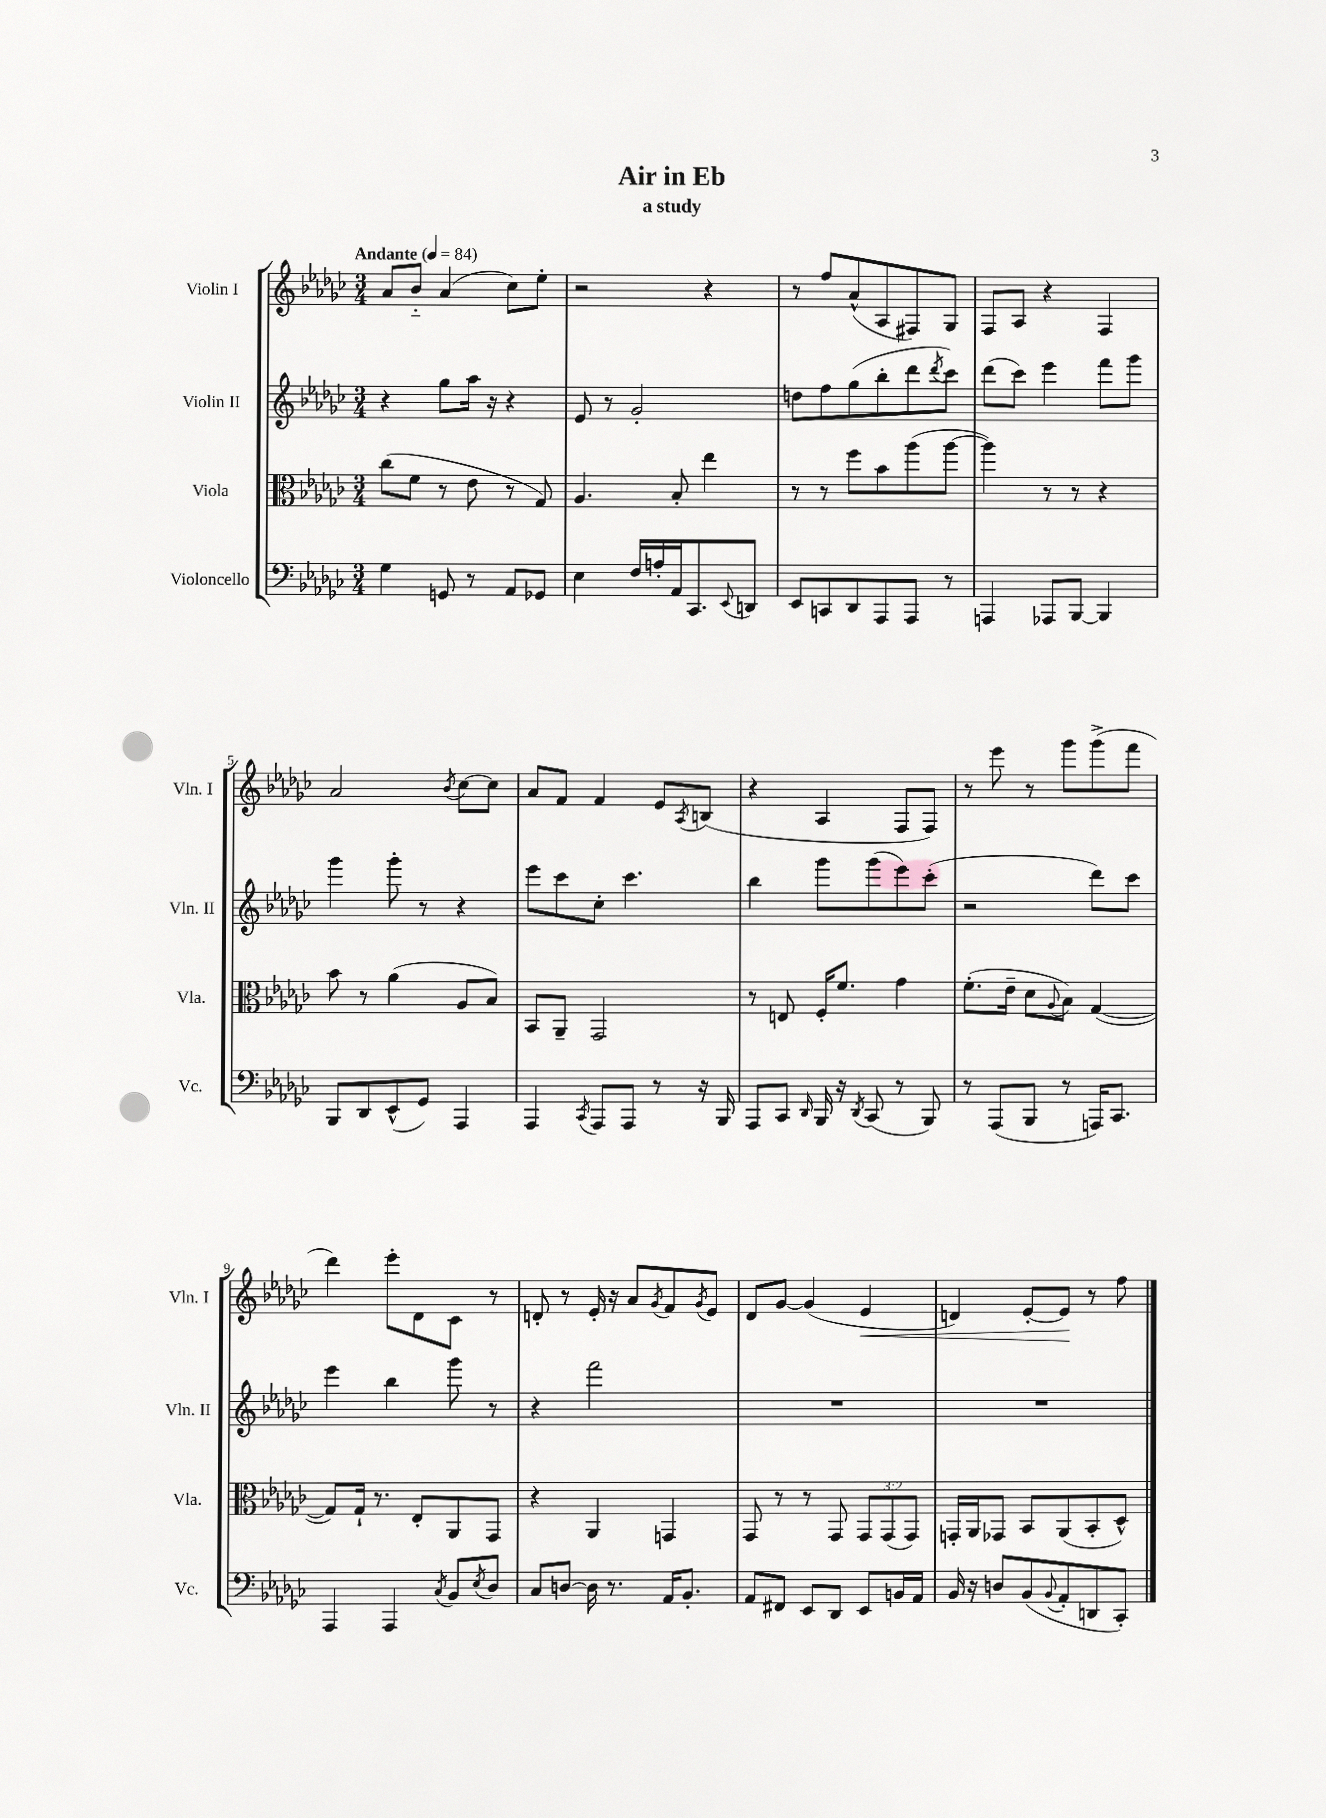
\header { title = "Air in Eb" subtitle = "a study" }
<<
\new StaffGroup <<
\new Staff = "s0" \with { instrumentName = "Violin I" shortInstrumentName = "Vln. I" } {
    \clef treble \key ges \major \numericTimeSignature \time 3/4 \tempo "Andante" 4 = 84
    aes'8 bes'8-_ aes'4( ces''8) ees''8-. |
    r2 r4 |
    r8 f''8 aes'8-^( aes8 fis8) ges8 |
    f8 aes8 r4 f4 |
    aes'2 \acciaccatura { bes'8 } ces''8~ ces''8 |
    aes'8 f'8 f'4 ees'8 \acciaccatura { aes8 } b8( |
    r4 aes4 f8 f8) |
    r8 ees'''8 r8 ges'''8 ges'''8->( f'''8 |
    des'''4) ees'''8-. des'8 ces'8 r8 |
    d'8-. r8 ees'16-. r16 aes'8 \acciaccatura { ges'8 } f'8 \acciaccatura { ges'8 } ees'8 |
    des'8 ges'8~ ges'4( ees'4\< |
    d'4) ees'8~-. ees'8\! r8 f''8 \bar "|." |
}
\new Staff = "s1" \with { instrumentName = "Violin II" shortInstrumentName = "Vln. II" } {
    \clef treble \key ges \major \numericTimeSignature \time 3/4
    r4 ges''8 aes''16 r16 r4 |
    ees'8 r8 ges'2-. |
    d''8 f''8 ges''8( bes''8-. des'''8 \acciaccatura { des'''8 } ces'''8) |
    des'''8( ces'''8) ees'''4 f'''8 ges'''8 |
    ges'''4 ges'''8-. r8 r4 |
    ees'''8 ces'''8 ces''8-. ces'''4. |
    bes''4 ges'''8 ges'''8( ees'''8) ces'''8-.( |
    r2 des'''8) ces'''8 |
    ees'''4 bes''4 ges'''8 r8 |
    r4 f'''2 |
    R2. |
    R2. \bar "|." |
}
\new Staff = "s2" \with { instrumentName = "Viola" shortInstrumentName = "Vla." } {
    \clef alto \key ges \major \numericTimeSignature \time 3/4 \override Staff.TupletNumber.text = #tuplet-number::calc-fraction-text
    ces''8( f'8 r8 ees'8 r8 ges8) |
    aes4. bes8-. ees''4 |
    r8 r8 f''8 bes'8 aes''8( aes''8~ |
    aes''4) r8 r8 r4 |
    bes'8 r8 aes'4( aes8 bes8) |
    bes,8 aes,8-- ges,2 |
    r8 e8 f16-. f'8. ges'4 |
    f'8.-.( ees'16-- des'8 \appoggiatura { aes8 } bes8) ges4~( |
    ges8) ges16-! r8. ees8-. aes,8 ges,8 |
    r4 aes,4 g,4 |
    ges,8 r8 r8 ges,8 \tuplet 3/2 { ges,8 ges,8( ges,8) } |
    g,16-. aes,16 ges,8 bes,8 aes,8( bes,8-. des8-^) \bar "|." |
}
\new Staff = "s3" \with { instrumentName = "Violoncello" shortInstrumentName = "Vc." } {
    \clef bass \key ges \major \numericTimeSignature \time 3/4
    ges4 g,8 r8 aes,8 ges,8 |
    ees4 f16 a16-. aes,16 ces,8. \appoggiatura { ees,8 } d,8 |
    ees,8 c,8 des,8 aes,,8 aes,,8 r8 |
    a,,4 aes,,8 bes,,8~ bes,,4 |
    bes,,8 des,8 ees,8-^( ges,8) aes,,4 |
    aes,,4 \acciaccatura { ces,8 } aes,,8 aes,,8 r8 r16 bes,,16 |
    aes,,8 ces,8 \grace { des,16 } bes,,16 r16 \acciaccatura { des,8 } ces,8( r8 bes,,8) |
    r8 aes,,8( bes,,8 r8 a,,16) ces,8. |
    aes,,4 aes,,4 \acciaccatura { ces8 } bes,8 \acciaccatura { ees8 } des8 |
    ces8 d8~ d16 r8. aes,16 bes,8.-. |
    aes,8 fis,8 ees,8 des,8 ees,8 b,16 aes,16 |
    bes,16 r16 d8 bes,8( \appoggiatura { bes,8 } aes,8-. d,8 ces,8-.) \bar "|." |
}
>>
>>
